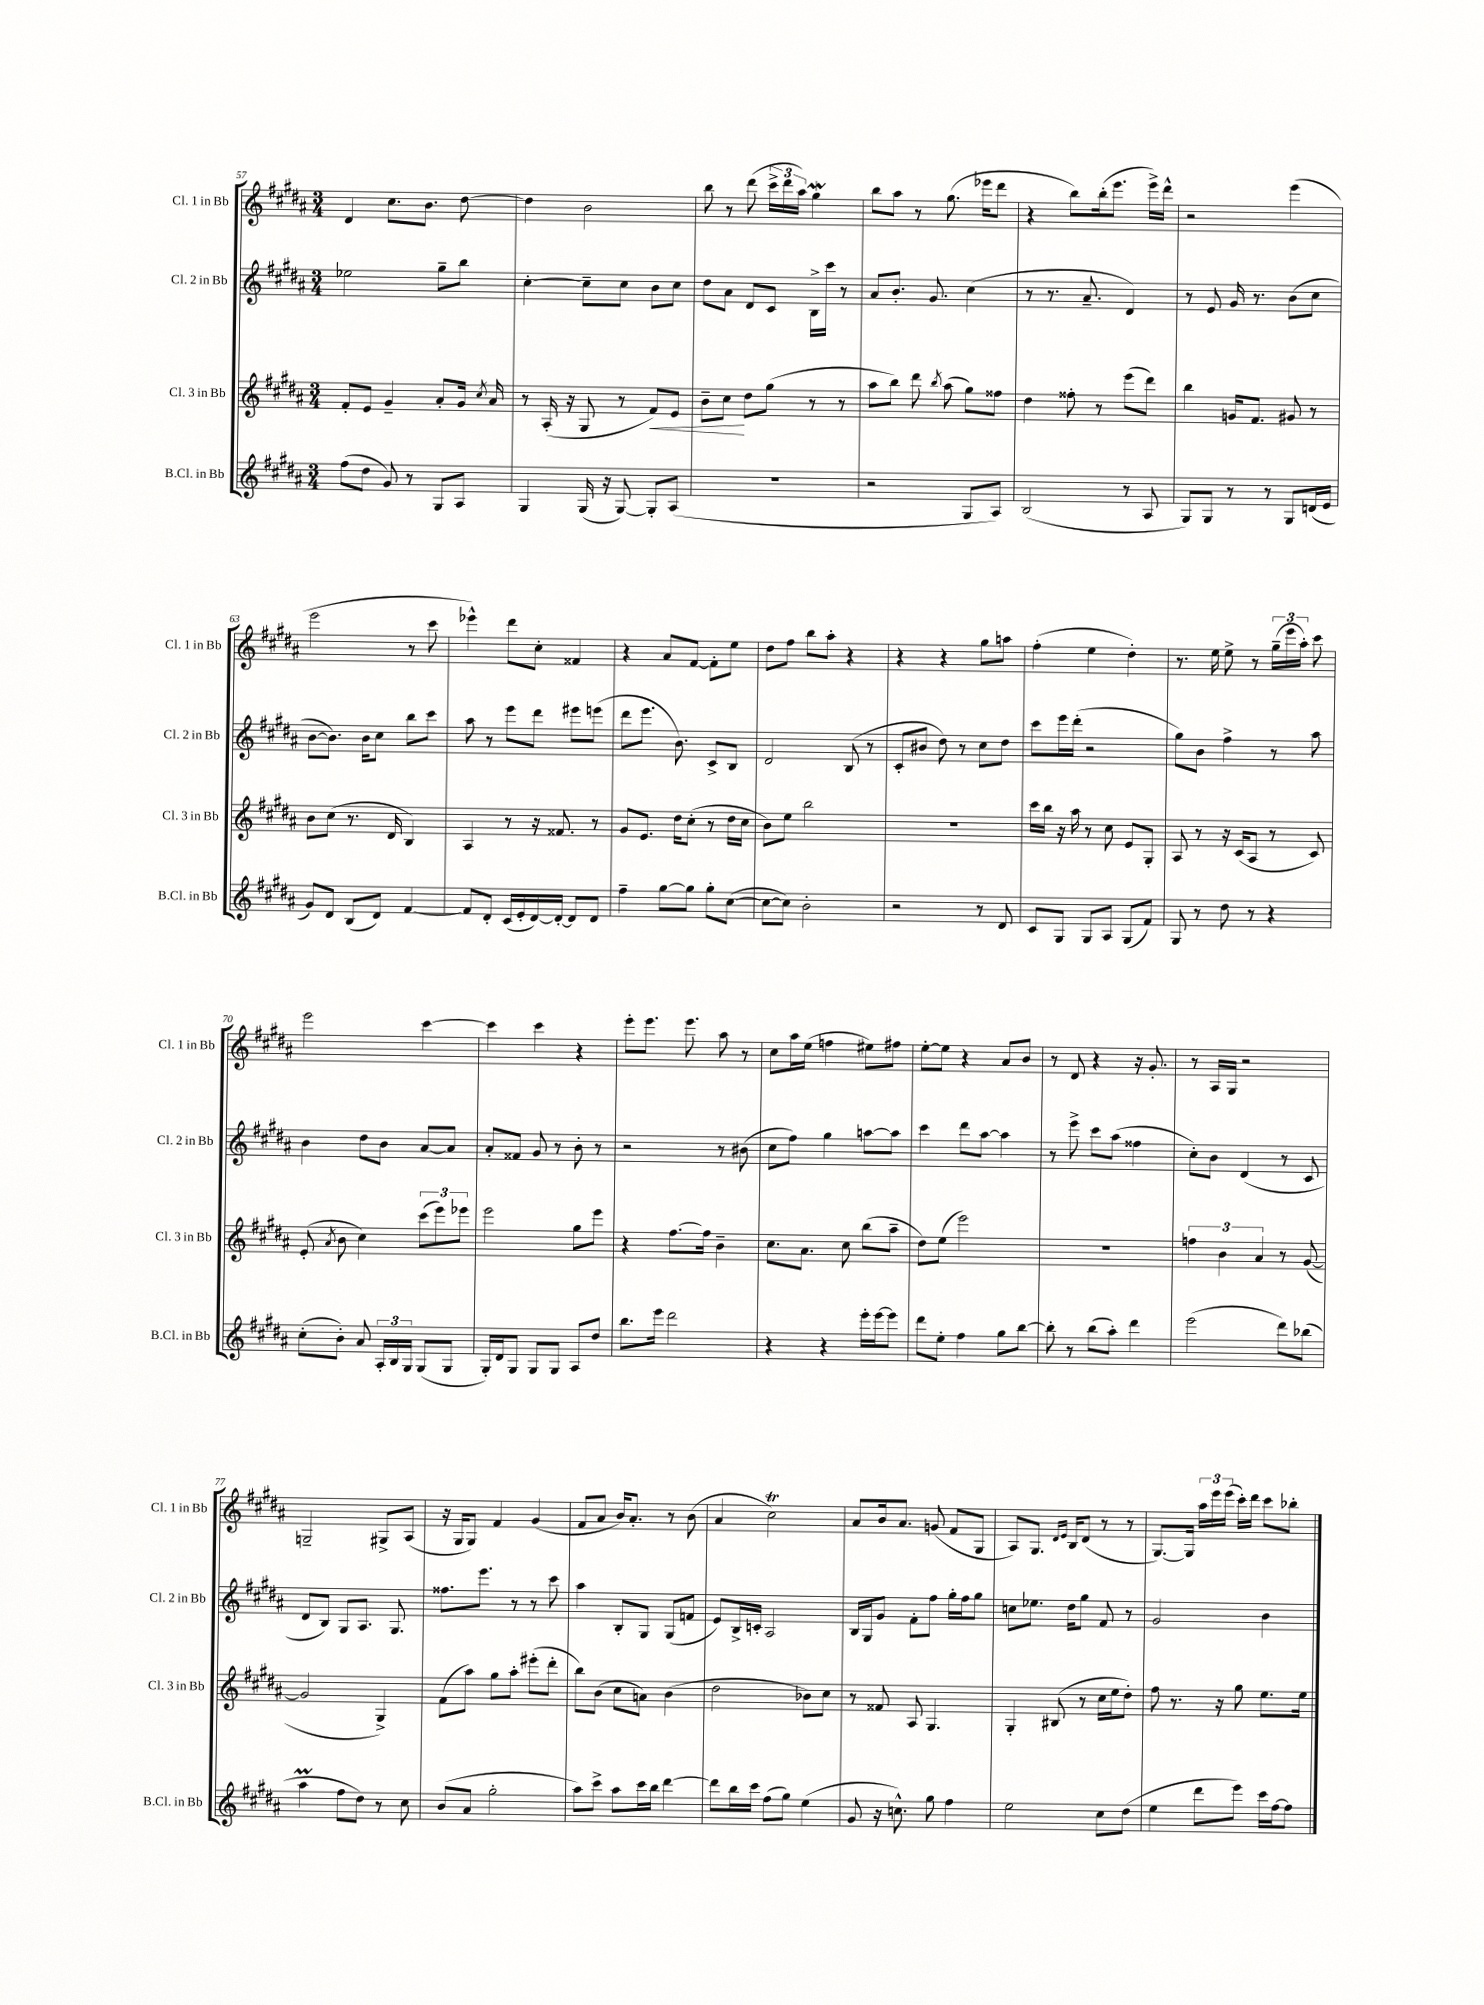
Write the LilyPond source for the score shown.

<<
\new StaffGroup <<
\new Staff = "s0" \with { instrumentName = "Cl. 1 in Bb" shortInstrumentName = "Cl. 1 in Bb" } {
    \clef treble \key b \major \numericTimeSignature \time 3/4
    \autoBeamOff dis'4 cis''8.[ b'8.] dis''8~ |
    dis''4 b'2 |
    b''8 r8 dis'''8( \tuplet 3/2 { cis'''16[-> dis'''16 ais''16]) } gis''4\mordent |
    b''8[ ais''8] r8 gis''8.( ees'''16[ dis'''8] |
    r4 b''8[) b''16-.( e'''8.] e'''16[->) dis'''16]-^ |
    r2 e'''4( |
    e'''2 r8 cis'''8 |
    ees'''4-^) dis'''8[ cis''8]-. fisis'4 |
    r4 ais'8[ fis'8]~ fis'8[-. e''8] |
    dis''8[ fis''8] b''8[ ais''8]-. r4 |
    r4 r4 gis''8[ a''8] |
    fis''4-.( e''4 dis''4-.) |
    r8. e''16 e''8-> r8 \tuplet 3/2 { gis''16[--( e'''16 ais''16]-.) } cis'''8 |
    e'''2 cis'''4~ |
    cis'''4 cis'''4 r4 |
    e'''8[-. e'''8.] e'''8. ais''8 r8 |
    cis''8[ ais''16 e''16]( f''4 eis''8[) fis''8] |
    e''8[~-. e''8] r4 ais'8[ b'8] |
    r8 dis'8 r4 r16 gis'8.-. |
    r8 ais16[ gis16] r2 |
    g2-- gis8[-> ais8]( |
    r16 gis16[ gis8]) fis'4 gis'4( |
    fis'8[ ais'8] b'16[) ais'8.]-. r8 b'8( |
    ais'4 cis''2\trill) |
    ais'8[ b'16 ais'8.] g'8( fis'8[ gis8] |
    ais8[) gis8.] \grace { dis'16[ e'16] } b16[ dis'8]( r8 r8 |
    gis8.[~) gis16] \tuplet 3/2 { ais''16[ e'''16 e'''16]( } cis'''16[-.) dis'''16] cis'''8[ bes''8]-. \bar "|." |
}
\new Staff = "s1" \with { instrumentName = "Cl. 2 in Bb" shortInstrumentName = "Cl. 2 in Bb" } {
    \clef treble \key b \major \numericTimeSignature \time 3/4
    \autoBeamOff ees''2 gis''8[-- b''8] |
    cis''4~-. cis''8[-- cis''8] b'8[ cis''8] |
    dis''8[ ais'8] dis'8[ cis'8] b16[-> cis'''16] r8 |
    ais'8[ b'8.]-. gis'8. cis''4( |
    r8 r8. ais'8.-- dis'4) |
    r8 e'8 gis'16 r8. b'8[( cis''8] |
    b'8[~ b'8.]) b'16[ cis''8] b''8[ cis'''8] |
    ais''8 r8 e'''8[ dis'''8] eis'''8[ e'''8]( |
    dis'''8[ e'''8.] b'8.) cis'8[-> b8] |
    dis'2 b8( r8 |
    cis'8[-. bis'8] dis''8) r8 cis''8[ dis''8] |
    cis'''8[ e'''16 dis'''16]-.( r2 |
    gis''8[) b'8] fis''4-> r8 ais''8 |
    b'4 dis''8[ b'8] ais'8[~ ais'8] |
    ais'8[-. fisis'8] gis'8 r8 b'8-. r8 |
    r2 r8 bis'8( |
    cis''8[ fis''8]) gis''4 a''8[~ a''8] |
    cis'''4 dis'''8[ ais''8]~ ais''4 |
    r8 e'''8-> cis'''8[ ais''8]( fisis''4 |
    cis''8[-.) b'8] dis'4( r8 cis'8 |
    dis'8[ b8]) gis8[ ais8.] gis8. |
    fisis''8.[ e'''8.] r8 r8 cis'''8 |
    ais''4 b8[-. gis8] gis8[( f'8] |
    e'8[) b16-> c'16]-. ais2 |
    b16[ gis16 gis'8] fis'8[-. fis''8] gis''16[-. fis''16 gis''8] |
    c''8[ ees''8.] dis''16[ gis''8] fis'8 r8 |
    gis'2 b'4 \bar "|." |
}
\new Staff = "s2" \with { instrumentName = "Cl. 3 in Bb" shortInstrumentName = "Cl. 3 in Bb" } {
    \clef treble \key b \major \numericTimeSignature \time 3/4
    \autoBeamOff fis'8[-. e'8] gis'4-- ais'8[-. gis'16] \acciaccatura { cis''8 } ais'16 |
    r8 ais16-.( r16 gis8 r8 fis'8[\<) e'8] |
    b'8[-- cis''8]\! dis''8[ gis''8]( r8 r8 |
    ais''8[ b''8]) dis'''8 \acciaccatura { b''8 } ais''8( gis''8[) fisis''8] |
    dis''4 fisis''8-. r8 e'''8[( dis'''8]) |
    b''4 g'16[ fis'8.] gis'8 r8 |
    b'8[ cis''8]( r8. dis'16 b4) |
    ais4 r8 r16 fisis'8. r8 |
    gis'8[ e'8.] dis''16[ cis''8]-.( r8 dis''16[ cis''16] |
    b'8[) e''8] b''2 |
    R2. |
    cis'''16[ b''16] r16 ais''16 r8 cis''8 e'8[ gis8]-. |
    ais8 r8 r16 cis'16[( ais8] r8 cis'8) |
    e'8-.( \acciaccatura { ais'8 } b'8 cis''4) \tuplet 3/2 { cis'''8[( e'''8) ees'''8] } |
    e'''2 gis''8[ e'''8] |
    r4 fis''8.[~ fis''16] b'4-- |
    cis''8.[ ais'8.] cis''8 b''8[( ais''8]-- |
    dis''8[) e''8]( e'''2) |
    R2. |
    \tuplet 3/2 { f''4 b'4 ais'4 } r8 gis'8~( |
    gis'2 gis4->) |
    fis'8[( ais''8]) gis''8[ ais''8]-. eis'''8[-.( dis'''8]-. |
    b''8[) b'8]( cis''8[ a'8]) b'4( |
    dis''2 bes'8[) cis''8] |
    r8 fisis'8 ais8 gis4. |
    gis4-. bis8( r8 cis''16[ e''16 dis''8]-.) |
    fis''8 r8. r16 gis''8 e''8.[ e''16] \bar "|." |
}
\new Staff = "s3" \with { instrumentName = "B.Cl. in Bb" shortInstrumentName = "B.Cl. in Bb" } {
    \clef treble \key b \major \numericTimeSignature \time 3/4
    \autoBeamOff fis''8[( dis''8] gis'8) r8 gis8[ ais8] |
    gis4 gis16( r16 gis8~) gis8[-. ais8]( |
    R2. |
    r2 gis8[ ais8]) |
    b2( r8 ais8 |
    gis8[) gis8] r8 r8 gis8[ d'16( e'16] |
    gis'8[) dis'8] b8[( dis'8]) fis'4~ |
    fis'8[ dis'8]-. cis'16[( e'16-. dis'16~) dis'16]~-. dis'8[ dis'8] |
    fis''4-- gis''8[~ gis''8] gis''8[-. cis''8]~( |
    cis''8[~ cis''8]) b'2-. |
    r2 r8 dis'8 |
    cis'8[ gis8] gis8[ ais8] gis8[( fis'8]) |
    gis8 r8 dis''8 r8 r4 |
    cis''8[-.( b'8]-.) ais'8 \tuplet 3/2 { ais16[-. b16 gis16] } gis8[( gis8] |
    gis16[-.) dis'16 gis8] gis8[ gis8] ais8[ dis''8] |
    b''8.[ e'''16] dis'''2 |
    r4 r4 e'''16[-. e'''16~ e'''8] |
    dis'''8[ e''8]-. fis''4 gis''8[ b''8]~ |
    b''8-. r8 b''8[( ais''8]-.) dis'''4 |
    e'''2( dis'''8[) bes''8]( |
    ais''4\prall fis''8[ dis''8]) r8 cis''8 |
    b'8[( ais'8] gis''2-. |
    ais''8[) cis'''8]-> ais''8[ cis'''16 b''16] dis'''4~ |
    dis'''8[ b''16 cis'''16] fis''8[( gis''8]) e''4( |
    gis'8 r16 c''8.-^) gis''8 fis''4 |
    e''2 cis''8[ dis''8]( |
    e''4 dis'''8[ e'''8]) cis'''16[ fis''16~ fis''8] \bar "|." |
}
>>
>>
\layout { \context { \Score currentBarNumber = #57 } }
